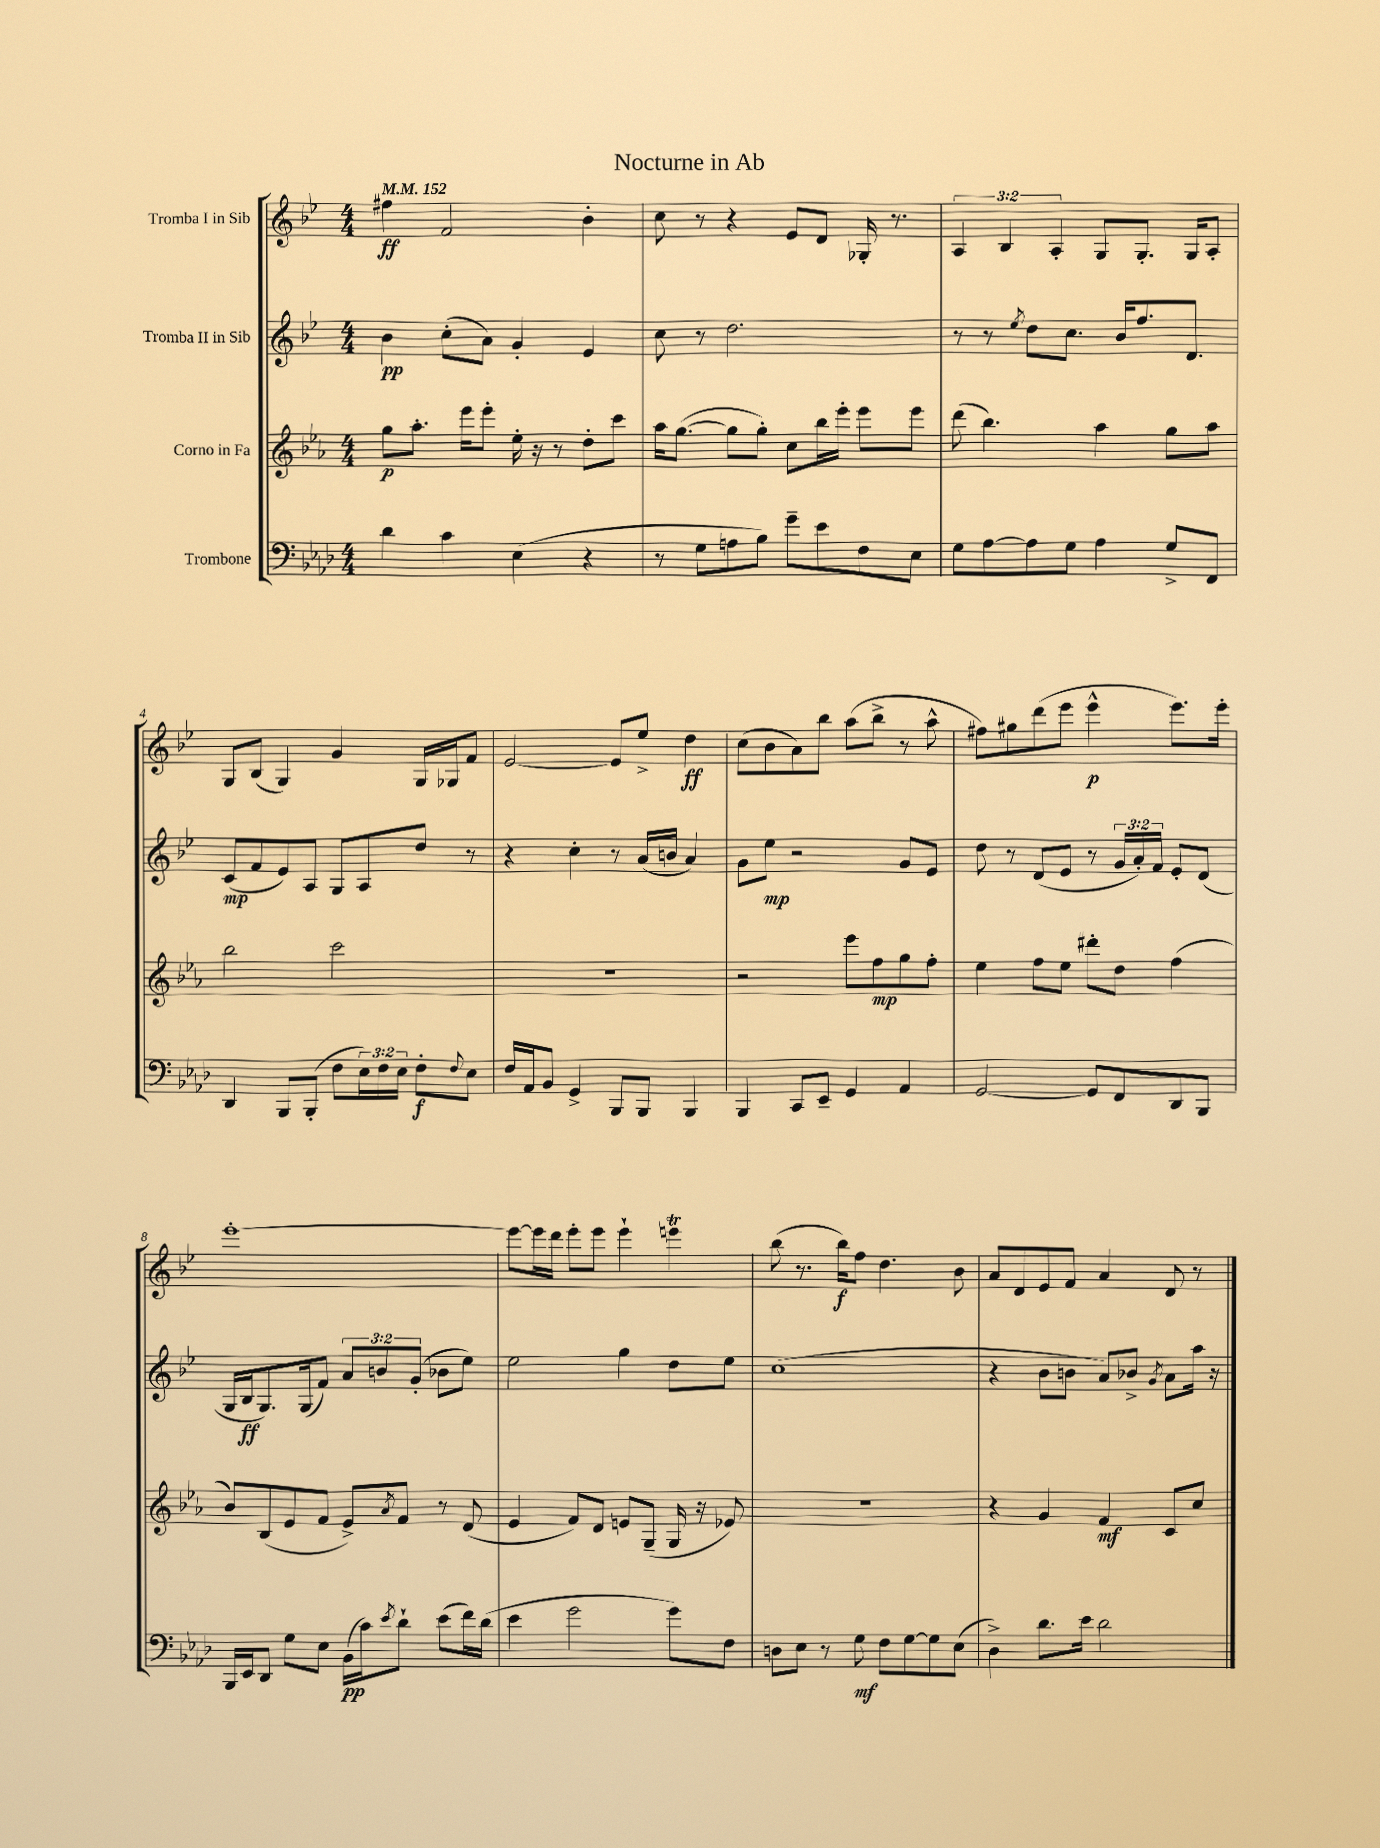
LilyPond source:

\header { title = "Nocturne in Ab" }
<<
\new StaffGroup <<
\new Staff = "s0" \with { instrumentName = "Tromba I in Sib" } {
    \clef treble \key bes \major \numericTimeSignature \time 4/4 \override Staff.TupletNumber.text = #tuplet-number::calc-fraction-text \tempo 4 = 152
    fis''4\ff f'2 bes'4-. |
    c''8 r8 r4 ees'8 d'8 ges16-. r8. |
    \tuplet 3/2 { a4 bes4 a4-. } g8 g8.-. g16 a8-. |
    g8 bes8( g4) g'4 g16 ges16 f'8 |
    ees'2~ ees'8 ees''8-> d''4\ff |
    c''8( bes'8 a'8) bes''8 a''8( bes''8-> r8 a''8-^ |
    fis''8) gis''8 d'''8( ees'''8 ees'''4-^\p ees'''8.) ees'''16-. |
    ees'''1~-. |
    ees'''8~ ees'''16 d'''16 ees'''8-. ees'''8 ees'''4-! e'''4\trill |
    bes''8( r8. bes''16\f) f''8 d''4. bes'8 |
    a'8 d'8 ees'8 f'8 a'4 d'8 r8 \bar "|." |
}
\new Staff = "s1" \with { instrumentName = "Tromba II in Sib" } {
    \clef treble \key bes \major \numericTimeSignature \time 4/4 \override Staff.TupletNumber.text = #tuplet-number::calc-fraction-text
    bes'4\pp c''8-.( a'8) g'4-. ees'4 |
    c''8 r8 d''2. |
    r8 r8 \acciaccatura { ees''8 } d''8 c''8. bes'16 f''8. d'8. |
    c'8\mp( f'8 ees'8) a8 g8 a8 d''8 r8 |
    r4 c''4-. r8 a'16( b'16 a'4) |
    g'8 ees''8\mp r2 g'8 ees'8 |
    d''8 r8 d'8( ees'8 r8 \tuplet 3/2 { g'16 a'16-.) f'16 } ees'8-. d'8( |
    g16 bes16\ff g8.) g16( f'8) \tuplet 3/2 { a'8 b'8 g'8-.( } bes'8 ees''8) |
    ees''2 g''4 d''8 ees''8 |
    c''1( |
    r4 bes'8 b'8 a'8) bes'8-> \acciaccatura { g'8 } a'8 a''16 r16 \bar "|." |
}
\new Staff = "s2" \with { instrumentName = "Corno in Fa" } {
    \clef treble \key ees \major \numericTimeSignature \time 4/4
    g''8\p aes''8.-. ees'''16 ees'''8-. ees''16-. r16 r8 d''8-. c'''8 |
    aes''16 g''8.~( g''8 g''8-.) c''8 bes''16 ees'''16-. ees'''8 ees'''8 |
    d'''8( bes''4.) aes''4 g''8 aes''8 |
    bes''2 c'''2 |
    R1 |
    r2 ees'''8 f''8\mp g''8 f''8-. |
    ees''4 f''8 ees''8 dis'''8-. d''8 f''4( |
    bes'8) bes8( ees'8 f'8 ees'8->) \acciaccatura { aes'8 } f'8 r8 d'8( |
    ees'4 f'8) d'8 e'8 g8--( g16 r16 ees'8) |
    R1 |
    r4 g'4 f'4\mf c'8 c''8 \bar "|." |
}
\new Staff = "s3" \with { instrumentName = "Trombone" } {
    \clef bass \key aes \major \numericTimeSignature \time 4/4 \override Staff.TupletNumber.text = #tuplet-number::calc-fraction-text
    des'4 c'4 ees4( r4 |
    r8 g8 a8 bes8) g'8-- ees'8 f8 ees8 |
    g8 aes8~ aes8 g8 aes4 g8-> f,8 |
    des,4 bes,,8 bes,,8-.( f8 \tuplet 3/2 { ees16) f16 ees16 } f8-.\f \appoggiatura { f8 } ees8 |
    f16 aes,16 bes,8 g,4-> bes,,8 bes,,8 bes,,4 |
    bes,,4 c,8 ees,8-- g,4 aes,4 |
    g,2~ g,8 f,8 des,8 bes,,8 |
    bes,,16 ees,16 des,8 g8 ees8 bes,16\pp( c'16) \acciaccatura { ees'8 } des'8-! ees'8( f'16) des'16( |
    ees'4 g'2 g'8) f8 |
    d8 ees8 r8 g8\mf f8 g8~ g8 ees8( |
    des4->) des'8. ees'16 des'2 \bar "|." |
}
>>
>>
